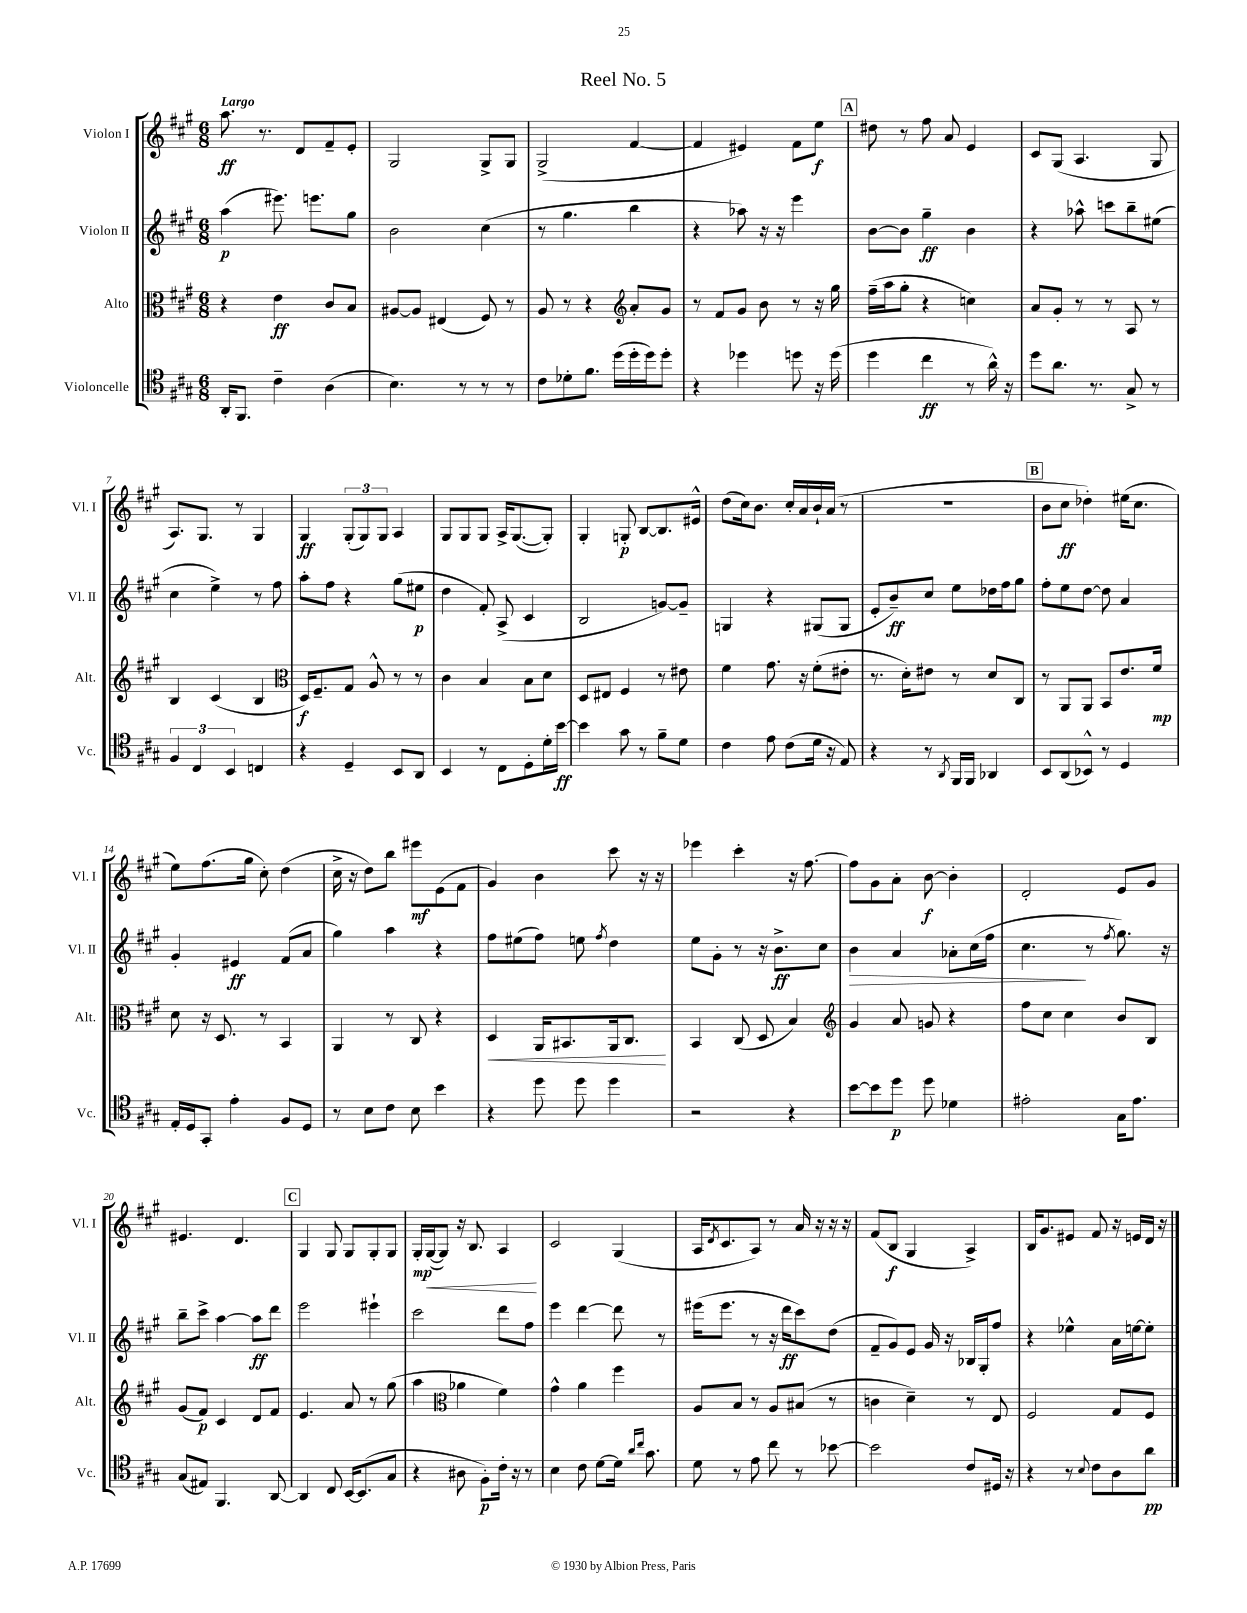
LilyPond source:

\header { title = "Reel No. 5" }
<<
\new StaffGroup <<
\new Staff = "s0" \with { instrumentName = "Violon I" shortInstrumentName = "Vl. I" } {
    \clef treble \key a \major \numericTimeSignature \time 6/8 \tempo "Largo"
    a''8.\ff r8. d'8 fis'8-- e'8-. |
    gis2 gis8-> gis8 |
    gis2->( fis'4~ |
    fis'4 eis'4) fis'8 e''8\f |
    \mark \markup { \box "A" } dis''8 r8 fis''8 a'8 e'4 |
    cis'8 gis8( a4. gis8 |
    a8.) gis8. r8 gis4 |
    gis4\ff \tuplet 3/2 { gis8-.( gis8) gis8 } a4 |
    gis8 gis8 gis8 a16-> gis8.~( gis8-.) |
    gis4-. g8-.\p b8~ b8. eis'16-^ |
    d''8( cis''16) b'8. cis''16-. a'16 b'16-! a'16( r8 |
    R2. |
    \mark \markup { \box "B" } b'8 cis''8\ff des''4-.) eis''16( cis''8. |
    e''8) fis''8.( gis''16 cis''8-.) d''4( |
    cis''16-> r16 d''8) b''8 eis'''8\mf e'8( fis'8 |
    gis'4) b'4 cis'''8 r16 r16 |
    ees'''4 cis'''4-. r16 fis''8.~ |
    fis''8 gis'8 a'8-. b'8~\f b'4-. |
    d'2-. e'8 gis'8 |
    eis'4. d'4. |
    \mark \markup { \box "C" } gis4 gis8 gis8 gis8-. gis8 |
    gis16-.\mp gis16~\<( gis8) r16 b8. a4\! |
    cis'2 gis4( |
    a16 \acciaccatura { d'8 } cis'8. a8) r8 a'16 r16 r16 r16 |
    fis'8( b8\f gis4 a4->) |
    b16 gis'8. eis'8 fis'8 r16 e'16 d'16 r16 \bar "|." |
}
\new Staff = "s1" \with { instrumentName = "Violon II" shortInstrumentName = "Vl. II" } {
    \clef treble \key a \major \numericTimeSignature \time 6/8
    a''4\p( eis'''8.) e'''8. gis''8 |
    b'2 cis''4( |
    r8 gis''4. b''4 |
    r4 aes''8) r16 r16 e'''4 |
    \mark \markup { \box "A" } b'8~ b'8 gis''4--\ff b'4 |
    r4 aes''8-^ c'''8 b''8-- eis''8( |
    cis''4 e''4->) r8 fis''8 |
    a''8-. fis''8 r4 gis''8( eis''8\p |
    d''4 fis'8-.) a8->( cis'4 |
    b2 g'8~) g'8-- |
    g4 r4 gis8( gis8 |
    e'8-. b'8--\ff) cis''8 e''8 des''16 fis''16 gis''8 |
    \mark \markup { \box "B" } fis''8-. e''8 d''8~ d''8 a'4 |
    gis'4-. eis'4\ff fis'8( a'8 |
    gis''4) a''4 r4 |
    fis''8 eis''8( fis''8) e''8 \acciaccatura { fis''8 } d''4 |
    e''8 gis'8-. r8 r16 b'8.->\ff cis''8 |
    b'4\> a'4 aes'8-. cis''16( fis''16 |
    cis''4.\! r8 \acciaccatura { fis''8 } gis''8.) r16 |
    b''8-- cis'''8-> a''4~ a''8\ff d'''8 |
    \mark \markup { \box "C" } e'''2 eis'''4-! |
    cis'''2 d'''8 fis''8 |
    e'''4 d'''4~ d'''8 r8 |
    eis'''16( eis'''8. r8 r16 d'''16\ff cis'''8) d''8( |
    fis'8-- gis'8) e'8 gis'16 r16 bes16 gis16-. fis''8 |
    r4 ees''4-^ a'16 e''16~ e''8-. \bar "|." |
}
\new Staff = "s2" \with { instrumentName = "Alto" shortInstrumentName = "Alt." } {
    \clef alto \key a \major \numericTimeSignature \time 6/8
    r4 e'4\ff cis'8 b8 |
    ais8~ ais8 eis4( fis8) r8 |
    a8 r8 r4 \clef treble a'8-. gis'8 |
    r8 fis'8 gis'8 b'8 r8 r16 gis''16 |
    \mark \markup { \box "A" } fis''16--( a''16 gis''8-. r4 c''4) |
    a'8 gis'8-. r8 r8 a8 r8 |
    b4 cis'4( b4 |
    \clef alto d16\f) fis8.-- gis8 a8-^ r8 r8 |
    cis'4 b4 b8 d'8 |
    d8 eis8 fis4 r8 eis'8 |
    fis'4 gis'8. r16 fis'8-.( eis'8-. |
    r8. d'16-.) eis'8 r8 d'8 cis8 |
    \mark \markup { \box "B" } r8 a,8 a,8 b,8 e'8. fis'16\mp |
    d'8 r16 d8. r8 b,4 |
    a,4 r8 cis8 r4 |
    d4\< a,16 bis,8. a,16 cis8.\! |
    b,4 cis8( d8 b4) |
    \clef treble gis'4 a'8 g'8 r4 |
    fis''8 cis''8 cis''4 b'8 b8 |
    gis'8( fis'8\p) cis'4 d'8 fis'8 |
    \mark \markup { \box "C" } e'4. a'8 r8 gis''8( |
    a''4 \clef alto aes'4 fis'4) |
    gis'4-^ a'4 fis''4 |
    a8 b8 r8 a8 bis8( r8 |
    c'4 d'4--) r8 e8 |
    fis2 gis8 fis8 \bar "|." |
}
\new Staff = "s3" \with { instrumentName = "Violoncelle" shortInstrumentName = "Vc." } {
    \clef tenor \key a \major \numericTimeSignature \time 6/8
    a,16-. fis,8. cis'4-- a4( |
    b4.) r8 r8 r8 |
    cis'8 des'8-. fis'8. d''16( d''16-. d''16) d''8-. |
    r4 des''4 d''8 r16 d''16( |
    \mark \markup { \box "A" } d''4 cis''4\ff r8 a'16-^) r16 |
    d''8 a'8. r8. gis8-> r8 |
    \tuplet 3/2 { fis4 cis4 b,4 } c4 |
    r4 d4-- b,8 a,8 |
    b,4 r8 cis8 d8-. d'16-. b'16~\ff |
    b'4 gis'8 r8 fis'8-- d'8 |
    cis'4 e'8 cis'8( d'16 r16 e8) |
    r4 r8 \acciaccatura { a,8 } fis,16 fis,16 aes,4 |
    \mark \markup { \box "B" } b,8 a,8( bes,8-^) r8 d4 |
    e16-. d16 gis,8-. e'4-. fis8 d8 |
    r8 b8 cis'8 b8 b'4 |
    r4 d''8 d''8 d''4 |
    r2 r4 |
    b'8~ b'8 d''8\p d''8 des'4 |
    eis'2-. gis16 eis'8. |
    gis8( eis8) fis,4. a,8~ |
    \mark \markup { \box "C" } a,4 cis8 b,16~ b,8.( gis8 |
    r4 ais8 fis8-.\p) cis'16-. r16 r8 |
    b4 cis'8 d'8~ d'16 \grace { a'16 cis''16 } gis'8. |
    d'8 r8 e'8 cis''8 r8 bes'8~ |
    bes'2 cis'8 dis16 r16 |
    r4 r8 \appoggiatura { b8 } cis'8 a8 a'8\pp \bar "|." |
}
>>
>>
